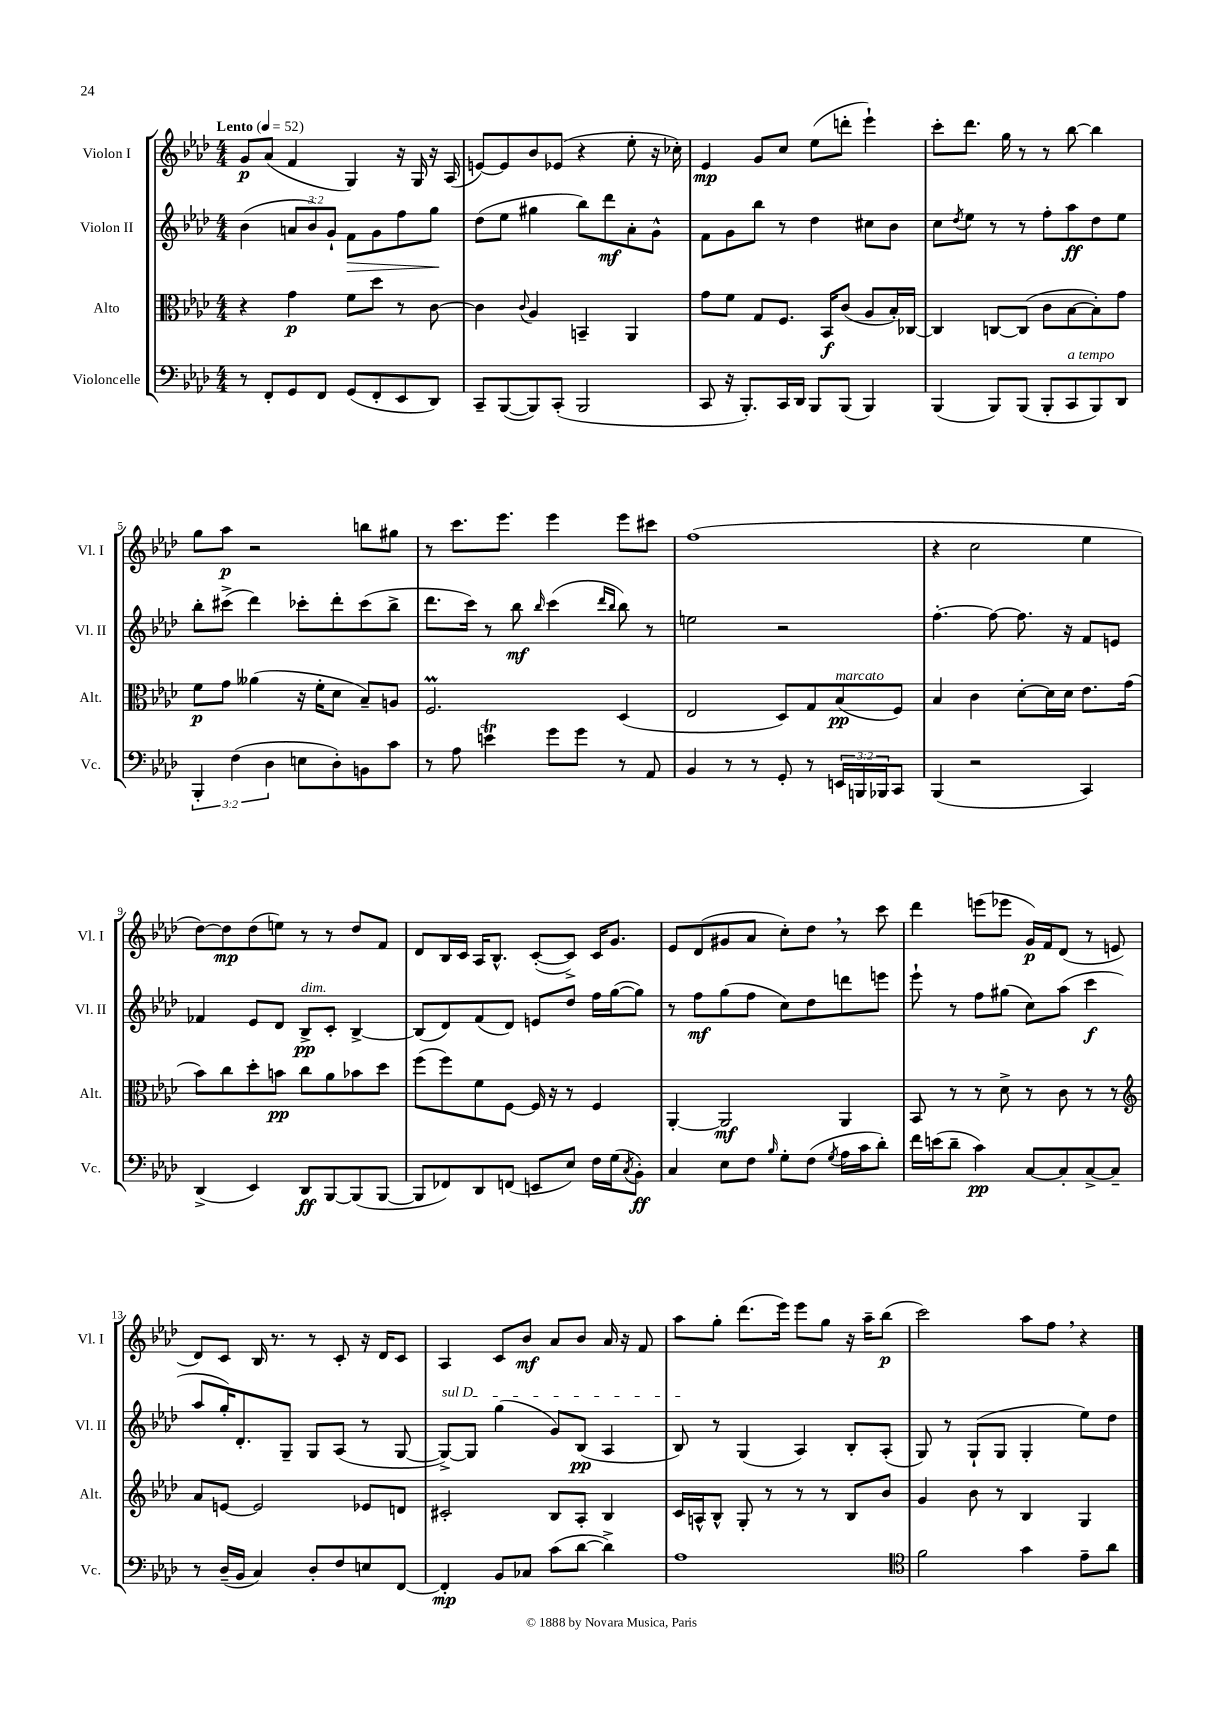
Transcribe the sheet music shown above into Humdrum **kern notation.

**kern	**dynam	**kern	**dynam	**kern	**dynam	**kern	**dynam
*part4	*part4	*part3	*part3	*part2	*part2	*part1	*part1
*staff4	*staff4	*staff3	*staff3	*staff2	*staff2	*staff1	*staff1
*I"Violoncelle	*	*I"Alto	*	*I"Violon II	*	*I"Violon I	*
*I'Vc.	*	*I'Alt.	*	*I'Vl. II	*	*I'Vl. I	*
*clefF4	*	*clefC3	*	*clefG2	*	*clefG2	*
*k[b-e-a-d-]	*	*k[b-e-a-d-]	*	*k[b-e-a-d-]	*	*k[b-e-a-d-]	*
*M4/4	*	*M4/4	*	*M4/4	*	*M4/4	*
*MM52	*	*MM52	*	*MM52	*	*MM52	*
=1	=1	=1	=1	=1	=1	=1	=1
!	!	!	!	!	!	!LO:TX:a:B:t=Lento	!
8r	.	4r	.	(4b-\	.	8g/L	p
8FF'/L	.	.	.	.	.	(8a-/J	.
8GG/	.	4g\	p	12an/L	.	4f/	.
.	.	.	.	12b-/)	.	.	.
8FF/J	.	.	.	.	.	.	.
.	.	.	.	12g`/J	.	.	.
!	!	!	!	!	!LO:HP:b	!	!
(8GG/L	.	8f\L	.	8f\L	>	4G/)	.
8FF'/	.	8dd-\J	.	8g\	.	.	.
8EE-/	.	8r	.	8ff\	.	16r	.
.	.	.	.	.	.	16G/	.
8DD-/J)	.	[8c\	.	8gg\J	.	16r	.
.	.	.	.	.	.	(16A-/	.
.	.	.	.	.	]	.	.
=2	=2	=2	=2	=2	=2	=2	=2
8CC~/L	.	4c\]	.	(8dd-\L	.	[8en/L)	.
([8BBB-/	.	.	.	8ee-\J	.	8e/]	.
.	.	8qqc/	.	.	.	.	.
8BBB-/])	.	4A-/	.	4gg#X\	.	8b-/	.
(8CC'/J	.	.	.	.	.	(8e-X/J	.
2BBB-/	.	4BBn~/	.	8bb-\L)	.	4r	.
.	.	.	.	8ddd-\	mf	.	.
.	.	4AA-/	.	8a-'\	.	8ee-'\	.
.	.	.	.	8g^^\J	.	16r	.
.	.	.	.	.	.	16cc-X'\)	.
=3	=3	=3	=3	=3	=3	=3	=3
8CC/	.	8g\L	.	8f\L	.	4e-/	mp
16r	.	8f\J	.	8g\	.	.	.
8.BBB-'/L)	.	.	.	.	.	.	.
.	.	8G/L	.	8bb-\J	.	8g/L	.
16CC/L	.	8.F/J	.	8r	.	8cc/J	.
16DD-/JJ	.	.	.	.	.	.	.
8BBB-/L	.	.	.	4dd-\	.	(8ee-\L	.
.	.	16BB-/KL	f	.	.	.	.
(8BBB-/J	.	(8c/J	.	.	.	8dddn'\J	.
4BBB-/)	.	8A-/L	.	8cc#X\L	.	4eee-`\)	.
.	.	16B-'/L)	.	8b-\J	.	.	.
.	.	[16C-X/JJ	.	.	.	.	.
=4	=4	=4	=4	=4	=4	=4	=4
(4BBB-/	.	4C-/]	.	8cc\L	.	8ccc'\L	.
.	.	.	.	8qdd-/	.	.	.
.	.	.	.	8ee-\J	.	8.ddd-\J	.
8BBB-/L)	.	[8Cn/L	.	8r	.	.	.
.	.	.	.	.	.	16gg\	.
(8BBB-/J	.	(8C/J]	.	8r	.	8r	.
8BBB-'/L	.	8c\L	.	8ff'\L	.	8r	.
!LO:TX:a:i:t=a tempo	!	!	!	!	!	!	!
8CC/	.	[8B-\	.	8aa-\	ff	[8bb-\	.
8BBB-/)	.	8B-'\])	.	8dd-\	.	4bb-\]	.
8DD-/J	.	8g\J	.	8ee-\J	.	.	.
!!LO:LB:g=z
=5	=5	=5	=5	=5	=5	=5	=5
6BBB-'/	.	8f\L	p	8bb-'\L	.	8gg\L	.
.	.	8g\J	.	(8ccc#X^\J	.	8aa-\J	p
(6F\	.	.	.	.	.	.	.
.	.	(4a--X\	.	4ddd-\)	.	2r	.
6D-\	.	.	.	.	.	.	.
8En\L	.	16r	.	8ccc-X'\L	.	.	.
.	.	16f'\KL	.	.	.	.	.
8D-'\)	.	8d-\J	.	8ddd-'\	.	.	.
8BBn\	.	8B-~/L)	.	(8ccc-\	.	8bbn\L	.
8c\J	.	8An/J	.	8bb-^\J	.	8gg#X\J	.
=6	=6	=6	=6	=6	=6	=6	=6
8r	.	2.FM/	.	8.ddd-\L	.	8r	.
8A-\	.	.	.	.	.	8.ccc\L	.
.	.	.	.	16ccc\Jk)	.	.	.
4ent\	.	.	.	8r	.	.	.
.	.	.	.	.	.	8.eee-\J	.
.	.	.	.	8bb-\	mf	.	.
.	.	.	.	16qqbb-/	.	.	.
8g\L	.	.	.	(4ccc\	.	4eee-\	.
8g\J	.	.	.	.	.	.	.
.	.	.	.	16qqddd-/LL	.	.	.
.	.	.	.	16qqbb-/JJ	.	.	.
8r	.	(4D-/	.	8bb-\)	.	8eee-\L	.
8AA-/	.	.	.	8r	.	8ccc#X\J	.
=7	=7	=7	=7	=7	=7	=7	=7
4BB-/	.	2E-/	.	2een\	.	(1ff	.
8r	.	.	.	.	.	.	.
8r	.	.	.	.	.	.	.
8GG'/	.	8D-/L)	.	2r	.	.	.
8r	.	8G/	.	.	.	.	.
!	!	!LO:TX:a:i:t=marcato	!	!	!	!	!
24EEn/LL	.	(8B-/	pp	.	.	.	.
24BBBn/	.	.	.	.	.	.	.
24BBB-X/J	.	.	.	.	.	.	.
8CC/J	.	8F/J)	.	.	.	.	.
=8	=8	=8	=8	=8	=8	=8	=8
(4BBB-/	.	4B-/	.	[4.ff'\	.	4r	.
2r	.	4c\	.	.	.	2cc\	.
.	.	.	.	8ff\_	.	.	.
.	.	[8d-'\L	.	8.ff\]	.	.	.
.	.	16d-\L]	.	.	.	.	.
.	.	16d-\JJ	.	16r	.	.	.
4CC/)	.	8.e-\L	.	8f/L	.	4ee-\	.
.	.	.	.	8en/J	.	.	.
.	.	(16g\Jk	.	.	.	.	.
!!LO:LB:g=z
=9	=9	=9	=9	=9	=9	=9	=9
(4DD-^/	.	8b-\L)	.	4f-X/	.	[8dd-\L)	.
.	.	8cc\	.	.	.	8dd-\]	mp
4EE-/)	.	8dd-'\	.	8e-/L	.	(8dd-\	.
.	.	8bn\J	pp	8d-/J	.	8een\J)	.
!	!	!	!	!LO:TX:a:i:t=dim.	!	!	!
8DD-/L	ff	8cc\L	.	8B-^/L	pp	8r	.
[8BBB-/	.	8a-\	.	8c'/J	.	8r	.
(8BBB-/]	.	8b-X\	.	[4B-^/	.	8dd-/L	.
[8BBB-/J	.	8dd-\J	.	.	.	8f/J	.
=10	=10	=10	=10	=10	=10	=10	=10
8BBB-/L]	.	(8ff\L	.	(8B-/L]	.	8d-/L	.
8FF-X/)	.	8ff\)	.	8d-/)	.	16B-/L	.
.	.	.	.	.	.	16c/JJ	.
8DD-/	.	8f\	.	(8f/	.	16A-/KL	.
.	.	.	.	.	.	8.B-^^/J	.
(8FFn/J	.	[8F\J	.	8d-/J)	.	.	.
8EEn/L	.	16F/]	.	8en/L	.	([8c'/L	.
.	.	16r	.	.	.	.	.
8E-/J)	.	8r	.	8dd-/J	.	8c^/J])	.
16F\LL	.	4F/	.	16ff\LL	.	16c/KL	.
(16G\J	.	.	.	([16gg\J	.	8.g/J	.
8qC/	.	.	.	.	.	.	.
8BB-'\J)	ff	.	.	8gg\J])	.	.	.
=11	=11	=11	=11	=11	=11	=11	=11
4C/	.	[4AA-'/	.	8r	.	8e-/L	.
.	.	.	.	8ff\L	mf	(8d-/	.
8E-\L	.	2AA-/]	mf	(8gg\	.	8g#X/	.
8F\J	.	.	.	8ff\J	.	8a-/J	.
16qqB-/	.	.	.	.	.	.	.
8G'\L	.	.	.	8cc\L)	.	8cc'\L)	.
(8F\J	.	.	.	8dd-\	.	8dd-,\J	.
8qG/	.	.	.	.	.	.	.
16A-\LL	.	4AA-/	.	8dddn\	.	8r	.
16c\J	.	.	.	.	.	.	.
8d-'\J)	.	.	.	8eeen\J	.	8ccc\	.
=12	=12	=12	=12	=12	=12	=12	=12
16f\LL	.	8BB-/	.	8eee-`\	.	4ddd-\	.
(16en\J	.	.	.	.	.	.	.
8d-~\J	.	8r	.	8r	.	.	.
4c\)	pp	8r	.	8ff\L	.	(8eeen\L	.
.	.	8d-^\	.	(8gg#X\J	.	8eee-X\J	.
[8C/L	.	8r	.	8cc\L)	.	16g/LL)	p
.	.	.	.	.	.	16f/J	.
8C'/]	.	8c\	.	(8aa-\J	.	(8d-/J	.
[8C^/	.	8r	.	4ccc\	f	8r	.
8C~/J]	.	8r	.	.	.	8en/	.
!!LO:LB:g=z
=13	=13	=13	=13	=13	=13	=13	=13
*	*	*clefG2	*	*	*	*	*
8r	.	8a-/L	.	8aa-/L	.	8d-/L)	.
(16D-~/LL	.	[8en/J	.	16gg'/K)	.	8c/J	.
16BB-/JJ	.	.	.	8.d-'/	.	.	.
4C/)	.	2e/]	.	.	.	16B-/	.
.	.	.	.	.	.	8.r	.
.	.	.	.	8G~/J	.	.	.
8D-'/L	.	.	.	8G/L	.	8r	.
8F/	.	.	.	(8A-/J	.	8c'/	.
8En/	.	8e-X/L	.	8r	.	16r	.
.	.	.	.	.	.	16d-/KL	.
[8FF/J	.	8dn/J	.	[8G/	.	8c/J	.
=14	=14	=14	=14	=14	=14	=14	=14
!	!	!	!	!LO:TX:a:i:t=sul D	!	!	!
4FF'/]	mp	2c#X'/	.	8G^/L_)	.	4A-/	.
.	.	.	.	8G/J]	.	.	.
8BB-/L	.	.	.	(4gg\	.	8c/L	.
8C-X/J	.	.	.	.	.	8b-/J	mf
(8c\L	.	8B-/L	.	8g/L)	.	8a-/L	.
[8d-\J	.	8A-'/J	.	(8B-/J	pp	8b-/J	.
4d-^\])	.	4B-/	.	4A-/	.	16a-/	.
.	.	.	.	.	.	16r	.
.	.	.	.	.	.	8f/	.
=15	=15	=15	=15	=15	=15	=15	=15
1A-	.	16c/LL	.	8B-/)	.	8aa-\L	.
.	.	16An^^/J	.	.	.	.	.
.	.	8B-^^/J	.	8r	.	8gg'\J	.
.	.	8G'/	.	(4G/	.	(8.ddd-\L	.
.	.	8r	.	.	.	.	.
.	.	.	.	.	.	16eee-\Jk)	.
.	.	8r	.	4A-/)	.	8eee-\L	.
.	.	8r	.	.	.	8gg\J	.
.	.	8B-/L	.	8B-'/L	.	16r	.
.	.	.	.	.	.	16aa-~\KL	.
.	.	8b-/J	.	(8A-'/J	.	(8bb-\J	p
=16	=16	=16	=16	=16	=16	=16	=16
*clefC4	*	*	*	*	*	*	*
2f\	.	4g/	.	8G/)	.	2ccc\)	.
.	.	.	.	8r	.	.	.
.	.	8b-\	.	(8G`/L	.	.	.
.	.	8r	.	8G/J	.	.	.
4g\	.	4B-/	.	4G'/	.	8aa-\L	.
.	.	.	.	.	.	8ff,\J	.
8e-~\L	.	4G/	.	8ee-\L)	.	4r	.
8a-\J	.	.	.	8dd-\J	.	.	.
==	==	==	==	==	==	==	==
*-	*-	*-	*-	*-	*-	*-	*-
